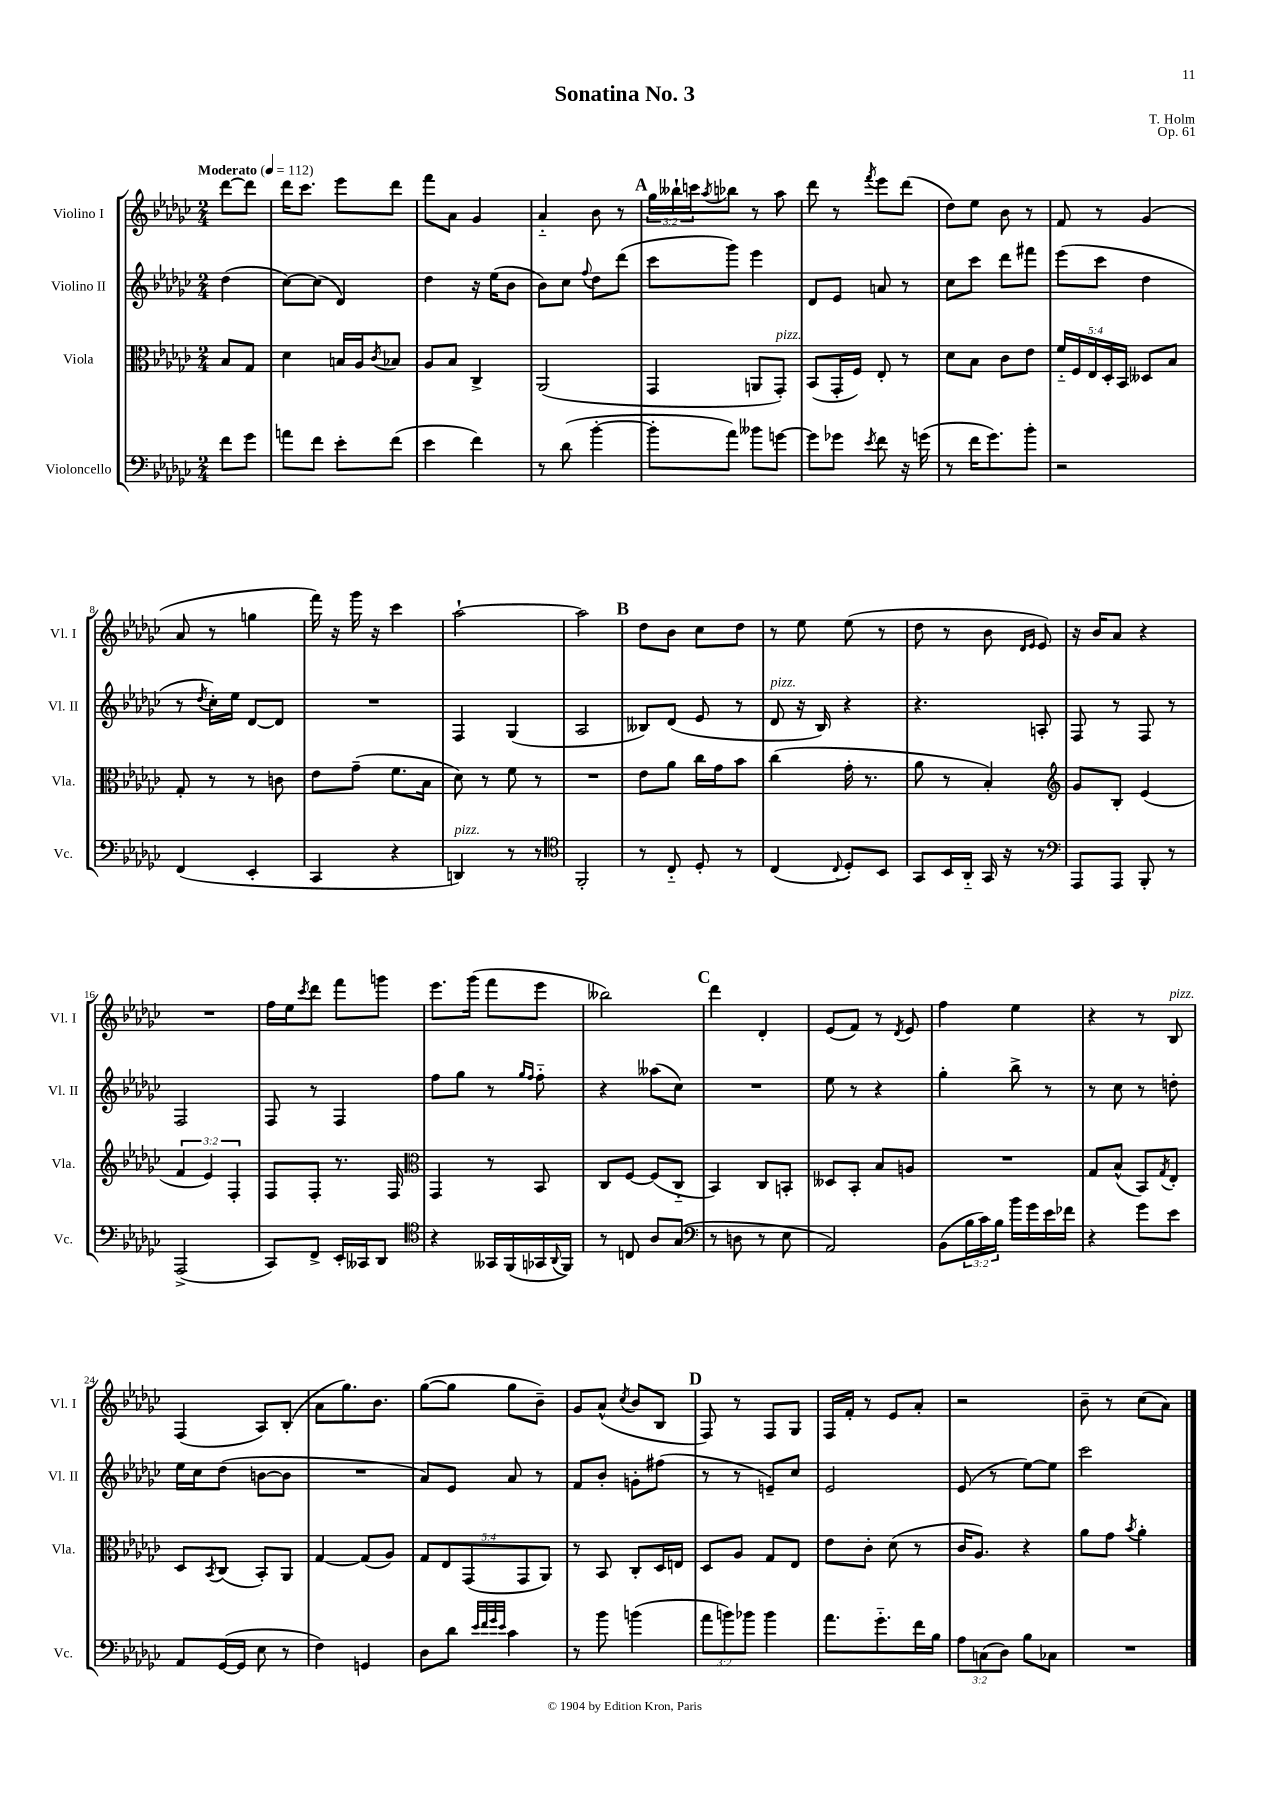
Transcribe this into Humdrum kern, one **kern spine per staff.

**kern	**kern	**kern	**kern
*part4	*part3	*part2	*part1
*staff4	*staff3	*staff2	*staff1
*I"Violoncello	*I"Viola	*I"Violino II	*I"Violino I
*I'Vc.	*I'Vla.	*I'Vl. II	*I'Vl. I
*clefF4	*clefC3	*clefG2	*clefG2
*k[b-e-a-d-g-c-]	*k[b-e-a-d-g-c-]	*k[b-e-a-d-g-c-]	*k[b-e-a-d-g-c-]
*M2/4	*M2/4	*M2/4	*M2/4
*MM112	*MM112	*MM112	*MM112
=	=	=	=
!	!	!	!LO:TX:a:B:t=Moderato
8f\L	8B-/L	(4dd-\	[8ddd-\L
8g-\J	8G-/J	.	8ddd-\J]
=1	=1	=1	=1
8an\L	4d-\	[8cc-\L)	16ddd-\KL
.	.	.	8.ccc-\J
8f\J	.	(8cc-\J]	.
8e-'\L	16Bn/LL	4d-/)	8eee-\L
.	16A-/J	.	.
.	8qc-/	.	.
(8f\J	8B-X/J	.	8ddd-\J
=2	=2	=2	=2
4e-\	8A-/L	4dd-\	8fff\L
.	8B-/J	.	8a-\J
4f\)	4C-^/	16r	4g-/
.	.	(16ee-\KL	.
.	.	8b-\J	.
=3	=3	=3	=3
8r	(2AA-/	8b-\L)	4a-/
(8d-\	.	8cc-\J	.
.	.	8qqff/	.
[4b-'\	.	8dd-\L	8b-\
.	.	(8ddd-\J	8r
!!LO:REH:place=s1:t=A
=4	=4	=4	=4
8b-'\L]	4GG-/	8ccc-\L	24gg-\LL
.	.	.	24bb--X`\
.	.	.	24cccn\J
.	.	.	8qaa-/
8a-\J)	.	8ggg-\J)	8bb-X\J
8b--X\L	8AAn/L	4eee-\	8r
!	!LO:TX:a:i:t=pizz.	!	!
[8gn\J	8GG-'/J)	.	8aa-\
=5	=5	=5	=5
8g\L]	(8BB-/L	8d-/L	8ddd-\
8g-X\J	16GG-'/L	8e-/J	8r
.	16F/JJ)	.	.
8qe-/	.	.	8qfff/
8f\	8E-'/	8an/	8eee-\L
16r	8r	8r	(8ddd-\J
(16gn\	.	.	.
=6	=6	=6	=6
8r	8d-\L	8cc-\L	8dd-\L)
16f\KL	8B-\J	8ccc-\J	8ee-\J
8.g-\)	.	.	.
.	8c-\L	8ddd-\L	8b-\
8b-'\J	8e-\J	8fff#X\J	8r
=7	=7	=7	=7
2r	20f/LL	(8eee-\L	8f/
.	20F/	.	.
.	20E-/	.	.
.	.	8ccc-\J	8r
.	20D-'/	.	.
.	20BB-/JJ	.	.
.	8D--X/L	4dd-\	(4g-/
.	8B-/J	.	.
!!LO:LB:g=z
=8	=8	=8	=8
(4FF/	8G-'/	8r	8a-/
.	.	8qdd-/	.
.	8r	16cc-'\LL)	8r
.	.	16ee-\JJ	.
4EE-'/	8r	[8d-/L	4ggn\
.	8cn\	8d-/J]	.
=9	=9	=9	=9
4CC-/	8e-\L	2r	16fff\)
.	.	.	16r
.	(8g-~\J	.	16ggg-\
.	.	.	16r
4r	8.f\L	.	4ccc-\
.	16B-\Jk	.	.
=10	=10	=10	=10
!LO:TX:a:i:t=pizz.	!	!	!
4DDn/)	8d-\)	4F/	[2aa-`\
.	8r	.	.
8r	8f\	(4G-/	.
8r	8r	.	.
=11	=11	=11	=11
*clefC4	*	*	*
2FF'/	2r	2A-/	2aa-\]
!!LO:REH:place=s1:t=B
=12	=12	=12	=12
8r	8e-\L	8B--X/L)	8dd-\L
8C-/	8a-\J	(8d-/J	8b-\J
8D-'/	16cc-\LL	8e-/	8cc-\L
.	16g-\J	.	.
8r	8b-\J	8r	8dd-\J
=13	=13	=13	=13
!	!	!LO:TX:a:i:t=pizz.	!
(4C-/	(4cc-\	8d-/	8r
.	.	16r	8ee-\
.	.	16B-/)	.
8qqC-/	.	.	.
8D-'/L)	16g-'\	4r	(8ee-\
.	8.r	.	.
8BB-/J	.	.	8r
=14	=14	=14	=14
8GG-/L	8a-\	4.r	8dd-\
16BB-/L	8r	.	8r
16AA-/JJ	.	.	.
16GG-/	4B-'/)	.	8b-\
16r	.	.	.
.	.	.	16qqd-/LL
.	.	.	16qqe-/JJ
8r	.	8An'/	8e-/)
=15	=15	=15	=15
*clefF4	*clefG2	*	*
8AAA-/L	8g-/L	8F/	16r
.	.	.	16b-/KL
8AAA-/J	8B-'/J	8r	8a-/J
8BBB-'/	(4e-/	8F/	4r
8r	.	8r	.
!!LO:LB:g=z
=16	=16	=16	=16
(2AAA-^/	6f/	2F/	2r
.	6e-/)	.	.
.	6F'/	.	.
=17	=17	=17	=17
8CC-/L)	8F/L	8F/	16ff\LL
.	.	.	16ee-\J
.	.	.	8qccc-/
8FF^/J	8F'/J	8r	8ddd-\J
16EE-'/LL	8.r	4F/	8fff\L
16CC--X/J	.	.	.
8DD-/J	.	.	8gggn\J
.	16F/	.	.
=18	=18	=18	=18
*clefC4	*clefC3	*	*
4r	4GG-/	8ff\L	8.eee-\L
.	.	8gg-\J	.
.	.	.	(16ggg-\Jk
16GG--X/LL	8r	8r	8fff\L
(16FF/	.	.	.
.	.	16qqgg-/LL	.
.	.	16qqff/JJ	.
16GG-X/	8BB-/	8ff\	8eee-\J
8qqAA-/	.	.	.
16FF/JJ)	.	.	.
=19	=19	=19	=19
8r	8C-/L	4r	2bb--X\)
8Cn/	[8F/J	.	.
8A-/L	(8F/L]	(8aa--X\L	.
(8G-/J	8C-/J	8cc-\J)	.
!!LO:REH:place=s1:t=C
=20	=20	=20	=20
*clefF4	*	*	*
8r	4BB-/)	2r	4ddd-\
8Dn\	.	.	.
8r	8C-/L	.	4d-'/
8E-\	8BBn'/J	.	.
=21	=21	=21	=21
2AA-/)	8D--X/L	8ee-\	(8e-/L
.	8BB-'/J	8r	8f/J)
.	8B-/L	4r	8r
.	.	.	8qd-/
.	8An/J	.	8e-/
=22	=22	=22	=22
(8BB-\L	2r	4gg-'\	4ff\
24B-\L	.	.	.
24c-\)	.	.	.
24B-\JJ	.	.	.
16b-\LL	.	8bb-^\	4ee-\
16g-\	.	.	.
16e-\	.	8r	.
16f-X\JJ	.	.	.
=23	=23	=23	=23
4r	8G-/L	8r	4r
.	(8B-^^/J	8cc-\	.
8g-\L	8BB-/L)	8r	8r
.	8qG-/	.	.
!	!	!	!LO:TX:a:i:t=pizz.
8e-\J	8E-'/J	8ddn'\	8B-/
!!LO:LB:g=z
=24	=24	=24	=24
8AA-/L	8D-/L	16ee-\LL	(4F/
.	.	16cc-\J	.
.	8qBB-/	.	.
([16GG-/L	(8C-/J	(8dd-\J	.
16GG-/JJ]	.	.	.
8E-\	8BB-'/L)	[8bn\L	8A-/L)
8r	8AA-/J	8b\J]	(8B-'/J
=25	=25	=25	=25
4F\)	[4G-/	2r	8a-\L
.	.	.	8.gg-\)
4GGn/	(8G-/L]	.	.
.	.	.	8.b-\J
.	8A-/J)	.	.
=26	=26	=26	=26
8D-\L	10G-/L	8a-/L)	([8gg-\L
.	10E-/	.	.
8d-\J	.	8e-/J	8gg-\J]
.	(10GG-/	.	.
32qqe-/LLL	.	.	.
32qqf/	.	.	.
32qqg-/	.	.	.
32qqe-/JJJ	.	.	.
4c-\	.	8a-/	8gg-\L
.	10GG-/	.	.
.	.	8r	8b-~\J)
.	10AA-/J)	.	.
=27	=27	=27	=27
8r	8r	8f/L	8g-/L
8b-\	8BB-/	8b-'/J	(8a-^^/J
.	.	.	8qcc-/
(4bn\	8C-'/L	8gn'\L	8b-/L
.	16D-/L	(8ff#X\J	8B-/J
.	16En/JJ	.	.
!!LO:REH:place=s1:t=D
=28	=28	=28	=28
12a-\L	8D-/L	8r	8F/)
12bn\)	.	.	.
.	8A-/J	8r	8r
12b-X\J	.	.	.
4b-\	8G-/L	8en~/L)	8F/L
.	8E-/J	8cc-/J	8G-/J
=29	=29	=29	=29
8.a-\L	8e-\L	2e-/	16F/LL
.	.	.	16f'/JJ
.	8c-'\J	.	8r
8.g-\	.	.	.
.	(8d-\	.	8e-/L
16f\L	8r	.	8a-'/J
16B-\JJ	.	.	.
=30	=30	=30	=30
12A-\L	16c-/KL	(8e-/	2r
.	8.A-/J)	.	.
(12Cn\	.	.	.
.	.	8r	.
12D-\J)	.	.	.
8B-\L	4r	[8ee-\L)	.
8C-X\J	.	8ee-\J]	.
=31	=31	=31	=31
2r	8a-\L	2ccc-\	8b-~\
.	8g-\J	.	8r
.	8qb-/	.	.
.	4a-'\	.	(8cc-\L
.	.	.	8a-\J)
==	==	==	==
*-	*-	*-	*-
